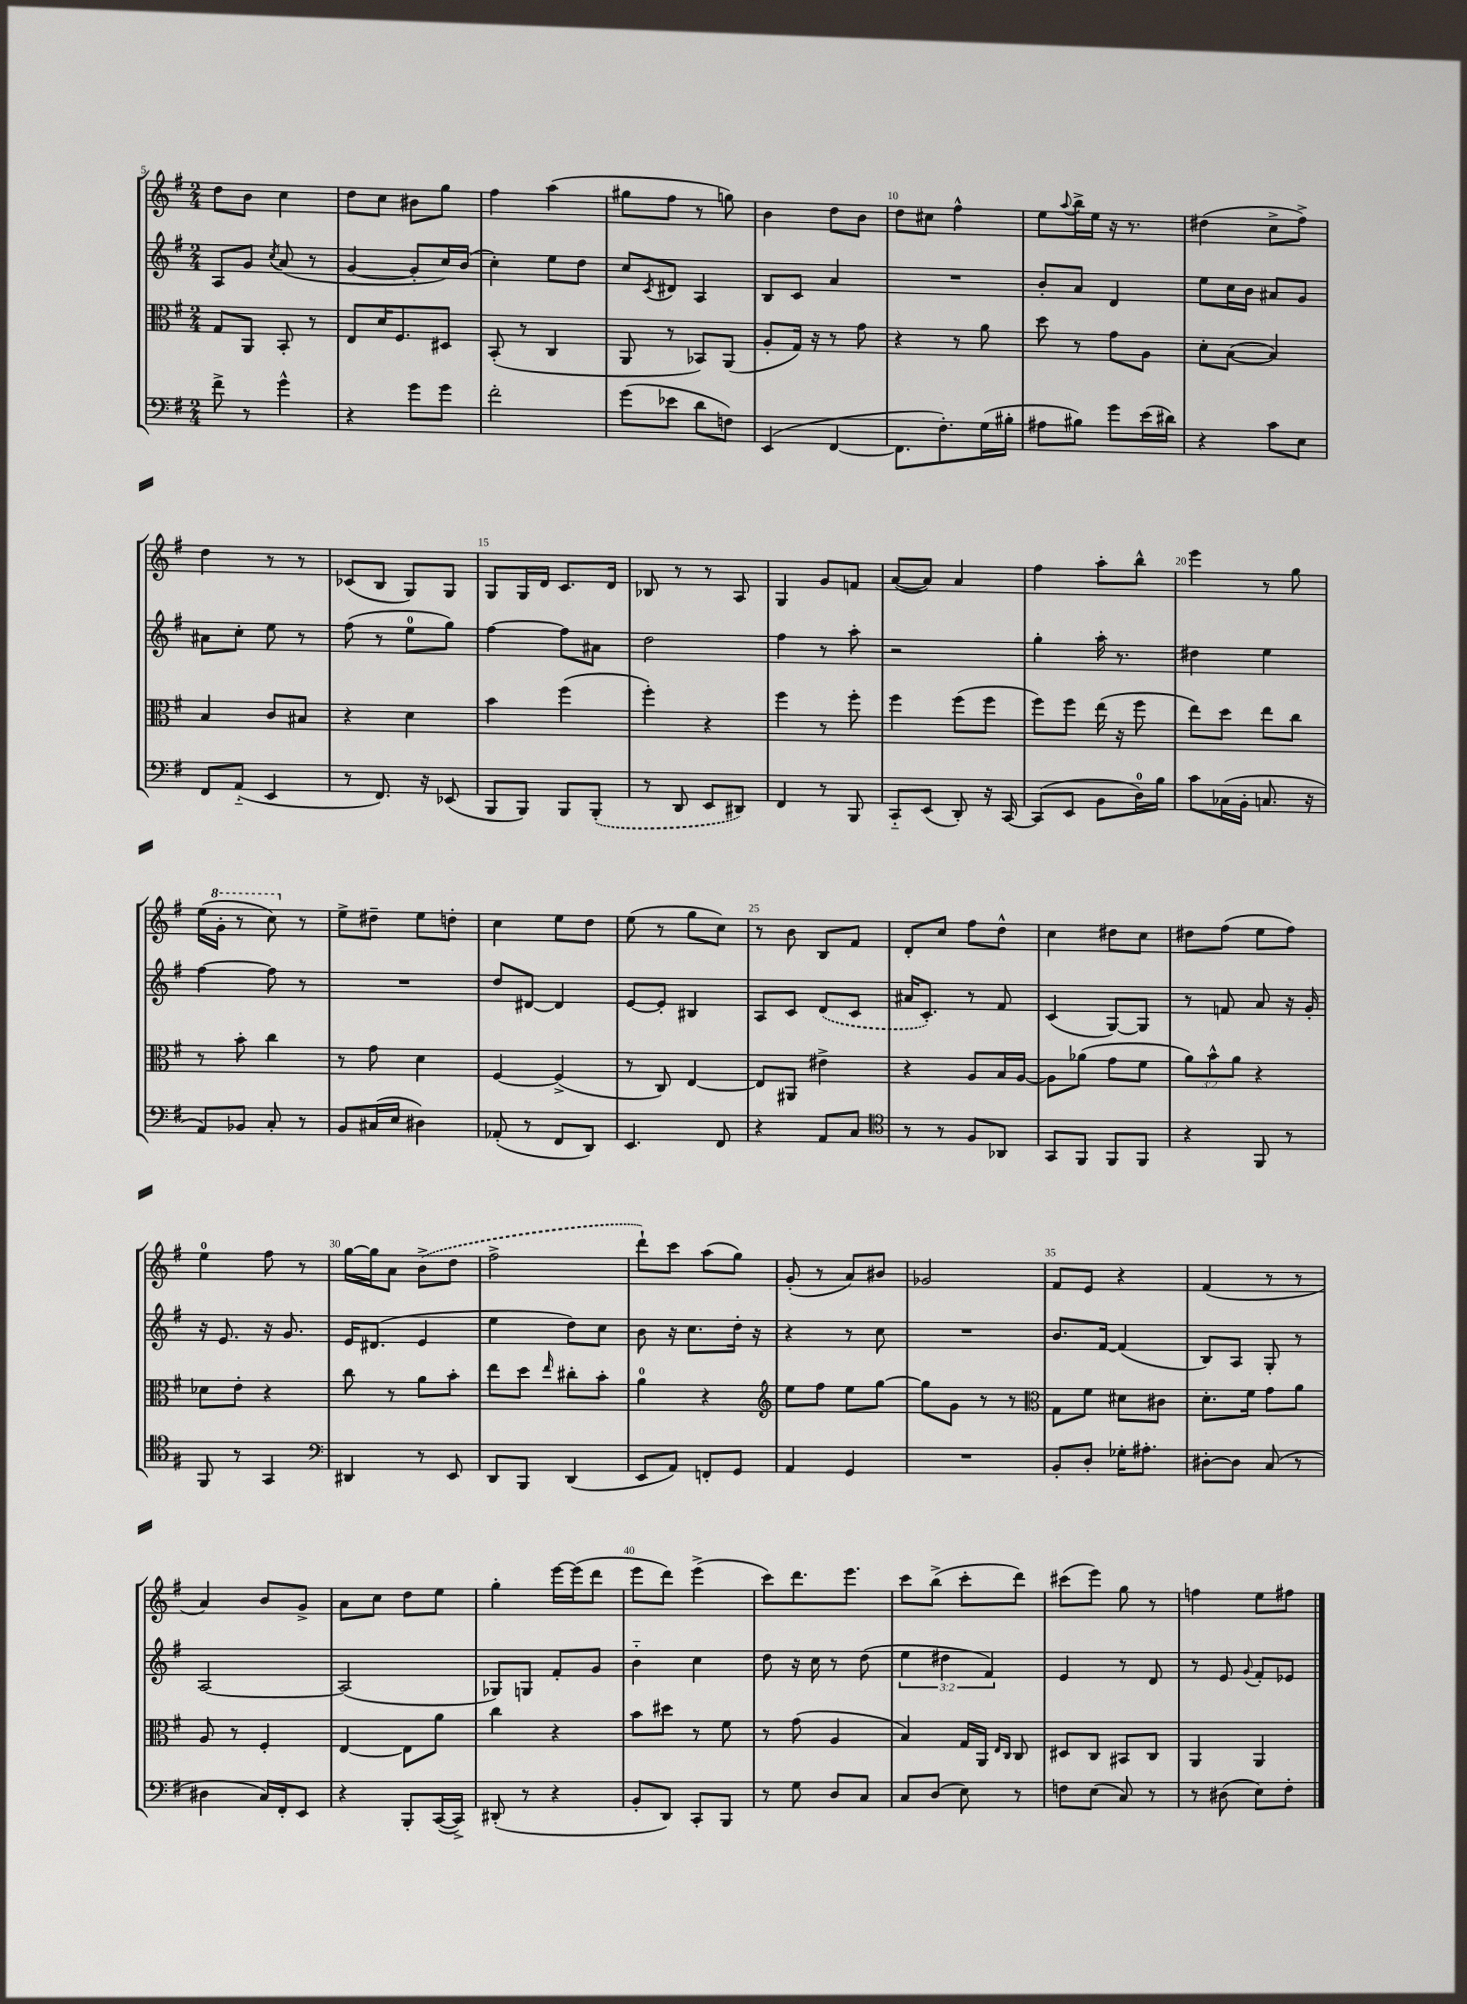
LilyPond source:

<<
\new StaffGroup <<
\new Staff = "s0" {
    \clef treble \key g \major \numericTimeSignature \time 2/4
    d''8 b'8 c''4 |
    d''8 c''8 bis'8 g''8 |
    fis''4 a''4( |
    gis''8 fis''8 r8 g''8) |
    b'4 d''8 b'8 |
    d''8 cis''8 fis''4-^ |
    e''8 \appoggiatura { a''8 } b''16-> e''16 r16 r8. |
    dis''4( c''8-> fis''8->) |
    d''4 r8 r8 |
    ces'8( b8 g8) g8 |
    g8 g16 d'16 c'8. d'16 |
    bes8 r8 r8 a8 |
    g4 g'8 f'8 |
    a'8~( a'8) a'4 |
    fis''4 a''8-. b''8-^ |
    e'''4 r8 g''8 |
    e''16( \ottava #1 g''16-. r8 c'''8) \ottava #0 r8 |
    e''8-> dis''8-- e''8 d''8-. |
    c''4 e''8 d''8 |
    e''8( r8 g''8 c''8) |
    r8 b'8 b8 fis'8 |
    d'8-. c''8 fis''8 d''8-^ |
    c''4 dis''8 c''8 |
    dis''8 fis''8( e''8 fis''8) |
    e''4-0 fis''8 r8 |
    g''16~ g''16 a'8 \once \slurDashed b'8->( d''8 |
    fis''2-> |
    d'''8-!) c'''8 a''8( g''8) |
    g'8-.( r8 a'8) bis'8 |
    ges'2 |
    fis'8 e'8 r4 |
    fis'4( r8 r8 |
    a'4) b'8 g'8-> |
    a'8 c''8 d''8 e''8 |
    g''4-. e'''16~ e'''16( d'''8 |
    e'''8 d'''8) e'''4->( |
    c'''8) d'''8. e'''8. |
    c'''8 b''8->( c'''8-. d'''8) |
    cis'''8( e'''8) g''8 r8 |
    f''4 e''8 fis''8 \bar "|." |
}
\new Staff = "s1" {
    \clef treble \key g \major \numericTimeSignature \time 2/4 \override Staff.TupletNumber.text = #tuplet-number::calc-fraction-text
    a8 g'8 \acciaccatura { c''8 } a'8( r8 |
    g'4~ g'8-. c''16) b'16( |
    c''4-.) e''8 d''8 |
    c''8 \acciaccatura { c'8 } dis'8 a4 |
    b8 c'8 a'4 |
    R2 |
    b'8-. a'8 d'4 |
    e''8 c''16 b'16 ais'8 g'8 |
    ais'8 c''8-. e''8 r8 |
    fis''8( r8 e''8-0 g''8) |
    fis''4~ fis''8 ais'8 |
    d''2 |
    fis''4 r8 a''8-. |
    r2 |
    g''4-. a''16-. r8. |
    dis''4 e''4 |
    fis''4~ fis''8 r8 |
    R2 |
    d''8 dis'8~ dis'4 |
    e'8~ e'8-. bis4 |
    a8 c'8 \once \slurDashed d'8( c'8 |
    ais'16 c'8.-.) r8 fis'8 |
    c'4( g8~) g8 |
    r8 f'8 a'8 r16 g'16-. |
    r16 e'8. r16 g'8. |
    e'16 dis'8.( e'4 |
    e''4 d''8) c''8 |
    b'8 r16 c''8. d''16-. r16 |
    r4 r8 c''8 |
    R2 |
    b'8. fis'16~ fis'4( |
    b8) a8 g8-. r8 |
    a2~ |
    a2( |
    ges8) g8 fis'8-. g'8 |
    b'4-_ c''4 |
    d''8 r16 c''16 r8 d''8( |
    \tuplet 3/2 { e''4 dis''4 fis'4) } |
    e'4 r8 d'8 |
    r8 e'8 \appoggiatura { g'8 } fis'8-. ees'8 \bar "|." |
}
\new Staff = "s2" {
    \clef alto \key g \major \numericTimeSignature \time 2/4 \override Staff.TupletNumber.text = #tuplet-number::calc-fraction-text
    g8 a,8 b,8-. r8 |
    e8 d'16 fis8. dis8 |
    b,8-.( r8 c4 |
    a,8 r8 bes,8) a,8( |
    a8-. g16) r16 r8 g'8 |
    r4 r8 a'8 |
    d''8 r8 g'8 a8 |
    d'8-. b8~( b4) |
    b4 c'8 bis8 |
    r4 d'4 |
    b'4 fis''4( |
    fis''4-.) r4 |
    fis''4 r8 fis''8-. |
    fis''4 fis''8( fis''8 |
    fis''8) fis''8 e''16( r16 fis''8 |
    e''8) d''8 e''8 c''8 |
    r8 b'8-. c''4 |
    r8 g'8 d'4 |
    fis4~ fis4->( |
    r8 c8) e4~ |
    e8 ais,8 eis'4-> |
    r4 a8 b16 a16~ |
    a8 aes'8( g'8 fis'8 |
    \tuplet 3/2 { a'8) b'8-^ a'8 } r4 |
    des'8 e'8-. r4 |
    c''8 r8 a'8 b'8-. |
    e''8 d''8 \grace { e''16 } cis''8-. b'8-. |
    a'4-0 r4 |
    \clef treble e''8 fis''8 e''8 g''8~ |
    g''8 g'8 r8 r8 |
    \clef alto g8 fis'8 dis'8 cis'8 |
    d'8.-. fis'16 g'8 a'8 |
    a8 r8 fis4-. |
    e4~ e8 a'8 |
    c''4 r4 |
    b'8 dis''8 r8 fis'8 |
    r8 g'8( a4 |
    b4) g16 a,16 \grace { e16 c16 } c8 |
    dis8 c8 bis,8 c8 |
    a,4 a,4 \bar "|." |
}
\new Staff = "s3" {
    \clef bass \key g \major \numericTimeSignature \time 2/4
    fis'8-> r8 g'4-^ |
    r4 g'8 g'8 |
    fis'2-. |
    g'8( ees'8 d'8 f8) |
    e,4( fis,4~ |
    fis,8. fis8.-.) g16( bis16-. |
    ais8 bis8) g'8 e'16( dis'16) |
    r4 c'8 e8 |
    fis,8 a,8-_( e,4 |
    r8 fis,8.) r16 ees,8( |
    b,,8 b,,8) b,,8 \once \slurDashed b,,8-.( |
    r8 d,8 e,8 dis,8) |
    fis,4 r8 b,,8 |
    c,8-_ e,8( d,8-.) r16 c,16~ |
    c,8( e,8 b,8 d16-0) b16 |
    c'8 ces16( b,16-. c8. r16 |
    a,8) bes,8 c8-. r8 |
    b,8 cis16( e16 dis4) |
    aes,8-.( r8 fis,8 d,8) |
    e,4. fis,8 |
    r4 a,8 c8 |
    \clef tenor r8 r8 fis8 aes,8 |
    g,8 fis,8 fis,8 fis,8 |
    r4 fis,8 r8 |
    fis,8 r8 g,4 |
    \clef bass dis,4 r8 e,8 |
    d,8 b,,8 d,4( |
    e,8 a,8) f,8-. g,8 |
    a,4 g,4 |
    R2 |
    b,8-. d8-. ges16-. ais8.-. |
    dis8~-. dis8 c8( r8 |
    dis4 c16) fis,16-. e,8 |
    r4 b,,8-. c,16~( c,16->) |
    dis,8-.( r8 r4 |
    b,8-. d,8) c,8-. b,,8 |
    r8 g8 d8 c8 |
    c8 d8( e8) r8 |
    f8 e8( c8) r8 |
    r8 dis8( e8) fis8-. \bar "|." |
}
>>
>>
\layout { \context { \Score currentBarNumber = #5 \override BarNumber.break-visibility = ##(#f #t #t) barNumberVisibility = #(every-nth-bar-number-visible 5) } }
